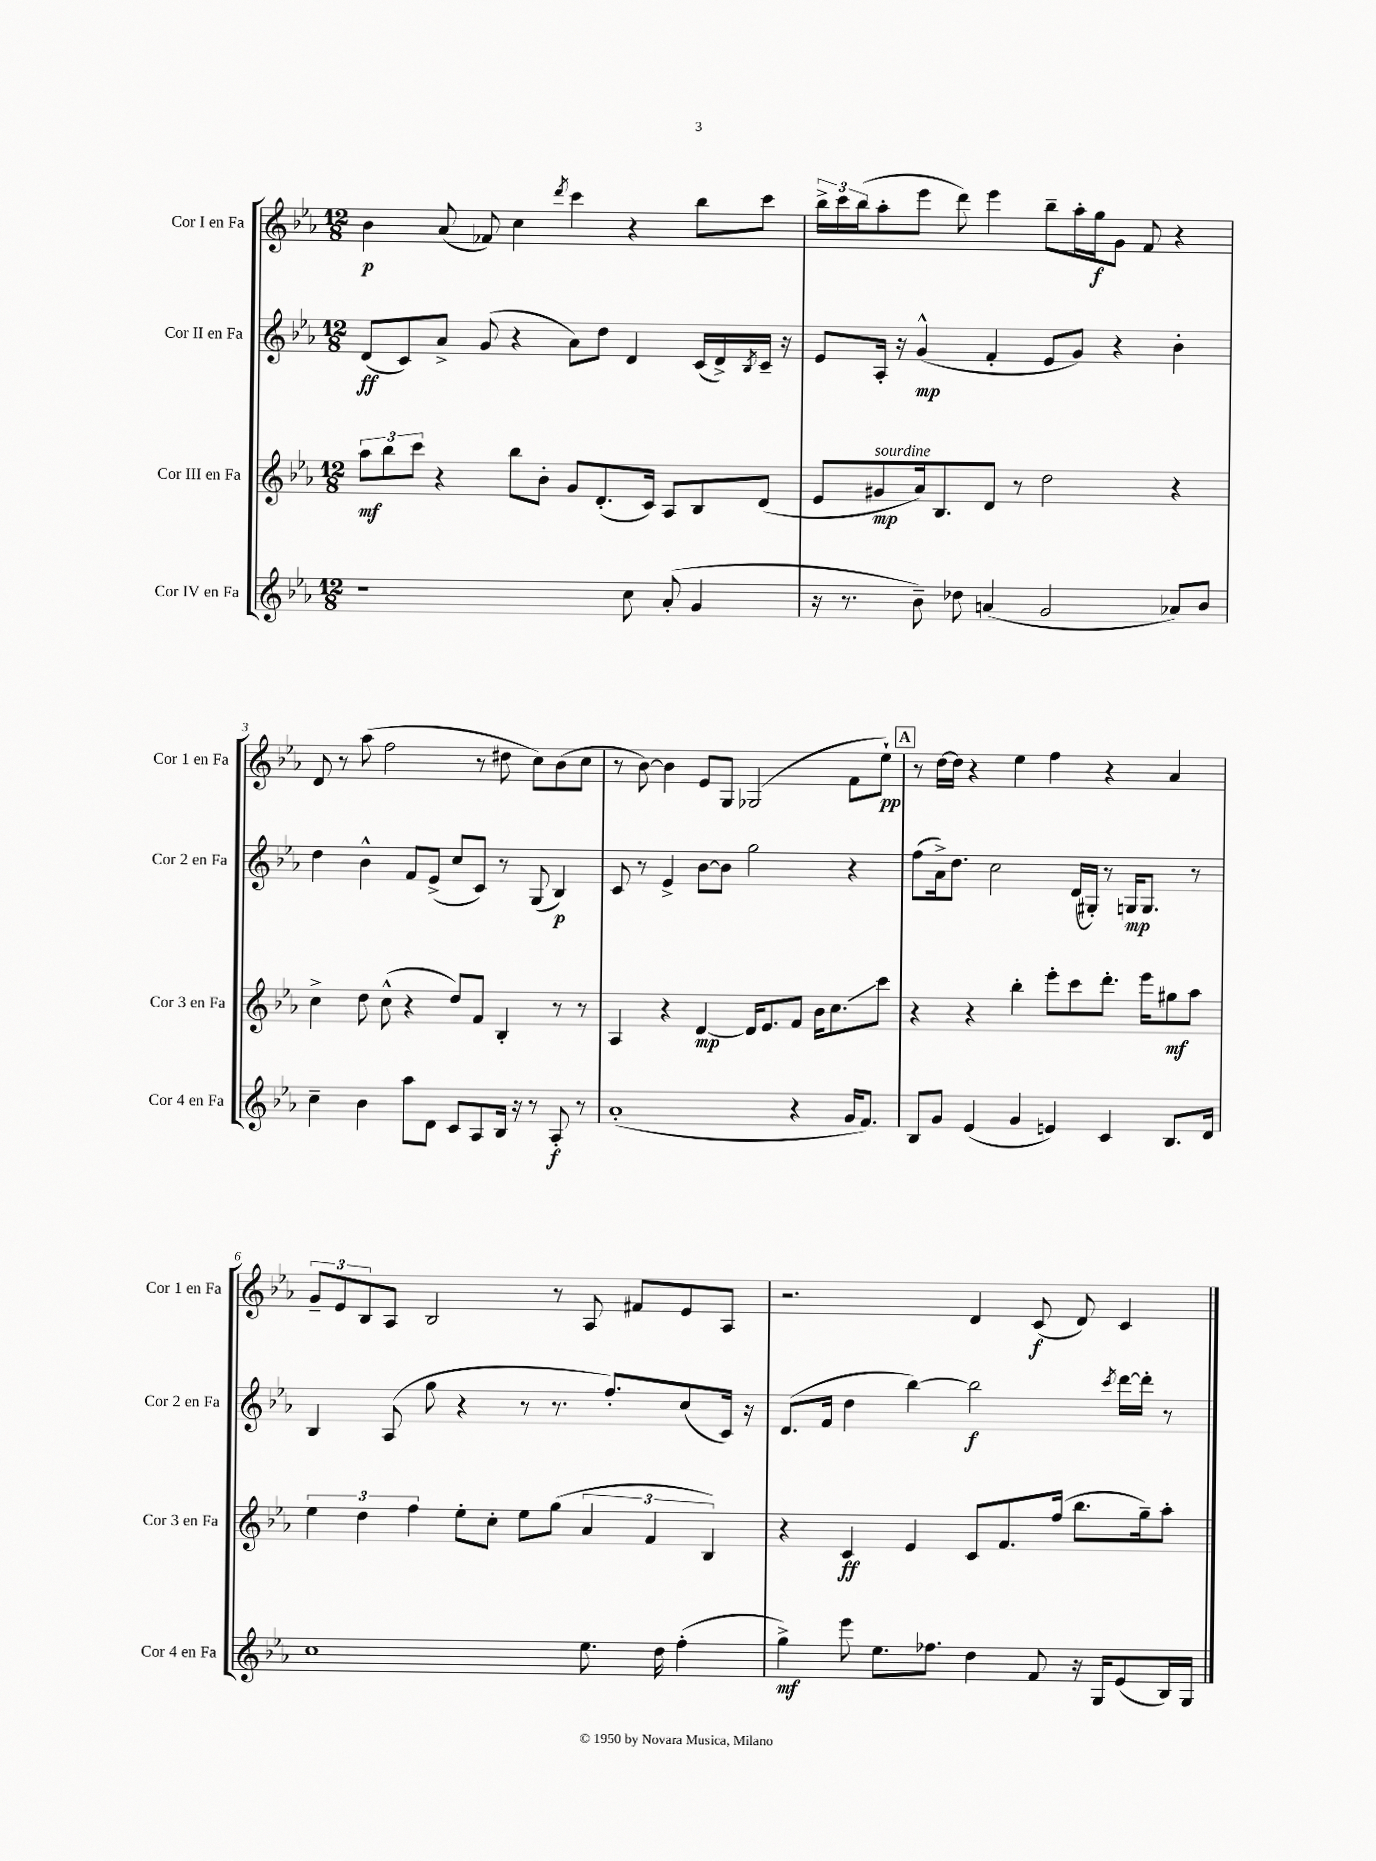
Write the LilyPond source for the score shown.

<<
\new StaffGroup <<
\new Staff = "s0" \with { instrumentName = "Cor I en Fa" shortInstrumentName = "Cor 1 en Fa" } {
    \clef treble \key ees \major \numericTimeSignature \time 12/8
    bes'4\p aes'8( fes'8) c''4 \acciaccatura { d'''8 } c'''4 r4 bes''8 c'''8 |
    \tuplet 3/2 { bes''16-> c'''16 bes''16( } aes''8-. ees'''8 d'''8) ees'''4 bes''8-- aes''16-. g''16\f g'8 f'8 r4 |
    d'8 r8 aes''8( f''2 r8 dis''8 c''8) bes'8( c''8 |
    r8 bes'8~) bes'4 ees'8 g8 ges2( f'8 ees''8-!\pp) |
    \mark \markup { \box "A" } r8 d''16~ d''16 r4 ees''4 f''4 r4 aes'4 |
    \tuplet 3/2 { g'8-- ees'8 bes8 } aes8 bes2 r8 aes8 fis'8 ees'8 aes8 |
    r2. d'4 c'8\f( d'8) c'4 \bar "|." |
}
\new Staff = "s1" \with { instrumentName = "Cor II en Fa" shortInstrumentName = "Cor 2 en Fa" } {
    \clef treble \key ees \major \numericTimeSignature \time 12/8
    d'8\ff( c'8) aes'8-> g'8( r4 aes'8) d''8 d'4 c'16( d'16->) \acciaccatura { bes8 } c'16-- r16 |
    ees'8 aes16-. r16 g'4-^\mp( f'4-. ees'8 g'8) r4 bes'4-. |
    d''4 bes'4-^ f'8 ees'8->( c''8 c'8) r8 g8( bes4\p) |
    c'8 r8 ees'4-> bes'8~ bes'8 g''2 r4 |
    \mark \markup { \box "A" } f''8( aes'16->) d''8. c''2 d'16( gis16-.) r8 g16\mp g8. r8 |
    bes4 aes8( g''8 r4 r8 r8. f''8.-.) c''8( c'16) r16 |
    d'8.( f'16 d''4 bes''4~) bes''2\f \acciaccatura { c'''8 } d'''16~ d'''16-. r8 \bar "|." |
}
\new Staff = "s2" \with { instrumentName = "Cor III en Fa" shortInstrumentName = "Cor 3 en Fa" } {
    \clef treble \key ees \major \numericTimeSignature \time 12/8
    \tuplet 3/2 { aes''8\mf bes''8 c'''8 } r4 bes''8 bes'8-. g'8 d'8.-.( c'16) aes8 bes8 d'8( |
    ees'8 gis'8\mp^\markup { \italic "sourdine" } aes'16) bes8. d'8 r8 d''2 r4 |
    c''4-> d''8 c''8-^( r4 d''8) f'8 bes4-. r8 r8 |
    aes4 r4 d'4~\mp d'16 ees'8. f'8 bes'16 c''8.\glissando c'''8 |
    \mark \markup { \box "A" } r4 r4 bes''4-. ees'''8-. c'''8 d'''8.-. ees'''16 gis''8\mf aes''8 |
    \tuplet 3/2 { ees''4 d''4 f''4 } ees''8-. c''8-. ees''8 g''8( \tuplet 3/2 { aes'4 f'4 bes4) } |
    r4 c'4\ff ees'4 c'8 f'8. f''16( bes''8. g''16--) aes''8-. \bar "|." |
}
\new Staff = "s3" \with { instrumentName = "Cor IV en Fa" shortInstrumentName = "Cor 4 en Fa" } {
    \clef treble \key ees \major \numericTimeSignature \time 12/8
    r1 c''8 aes'8-.( g'4 |
    r16 r8. bes'8--) des''8 a'4( g'2 aes'8) bes'8 |
    c''4-- bes'4 aes''8 d'8 c'8 aes8 bes16 r16 r8 aes8-.\f r8 |
    aes'1-.( r4 g'16 f'8.) |
    \mark \markup { \box "A" } bes8 g'8 ees'4( g'4 e'4) c'4 bes8. d'16 |
    c''1 ees''8. d''16 f''4-.( |
    g''4->\mf) ees'''8 ees''8. fes''8. d''4 f'8 r16 g16 ees'8( bes16) g16 \bar "|." |
}
>>
>>
